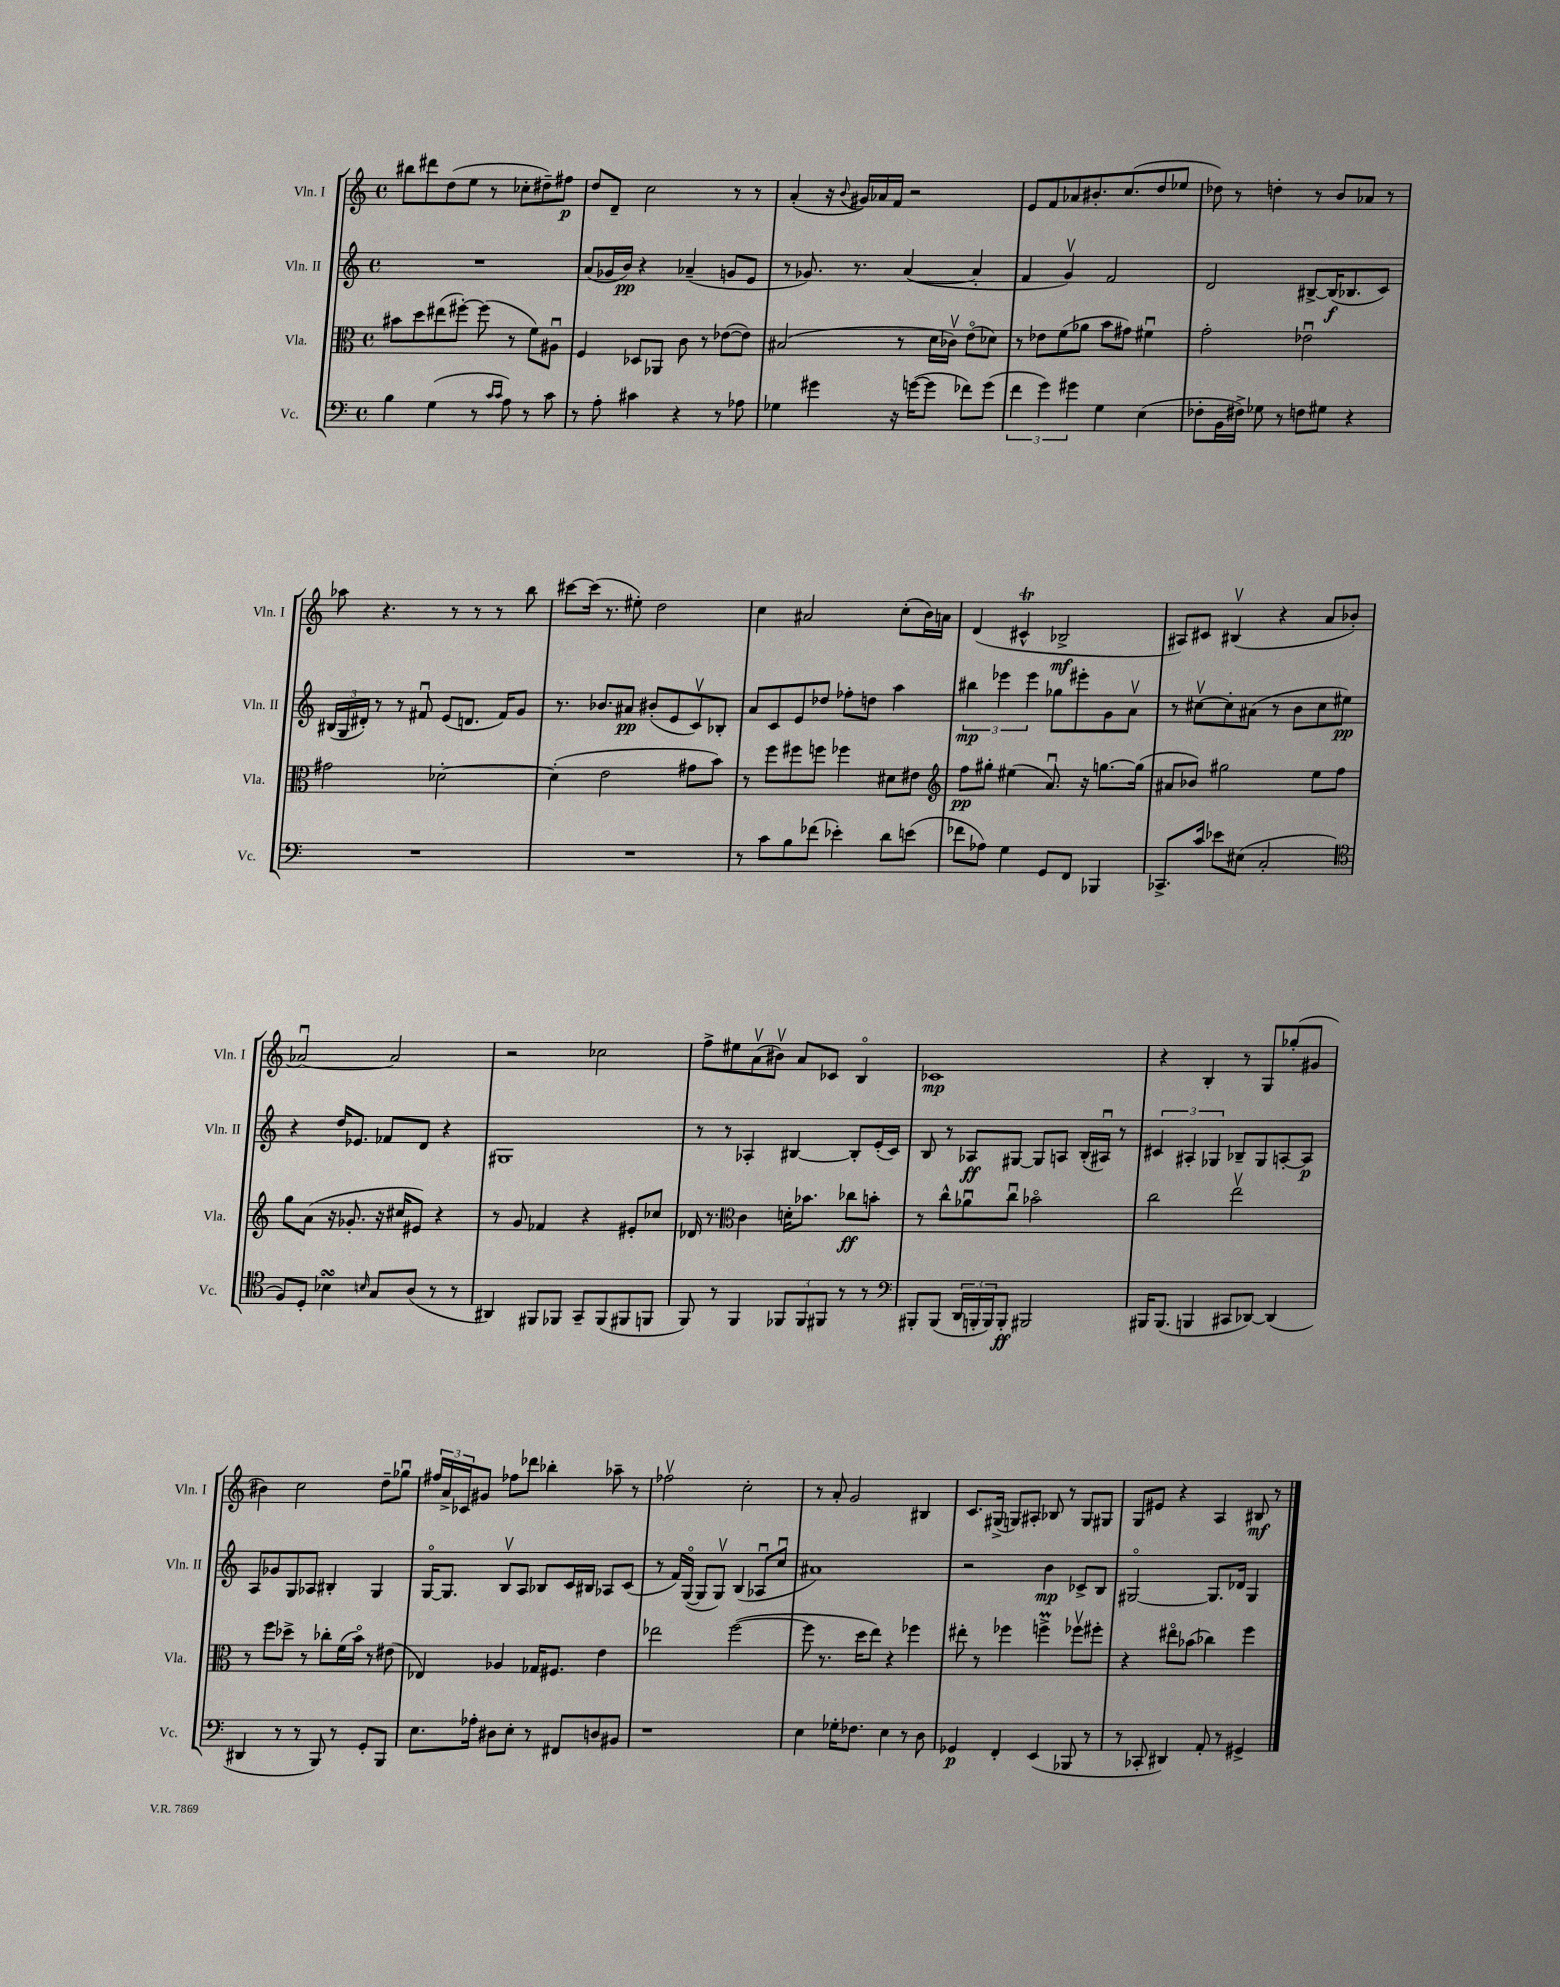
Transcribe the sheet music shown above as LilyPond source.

<<
\new StaffGroup <<
\new Staff = "s0" \with { instrumentName = "Vln. I" shortInstrumentName = "Vln. I" } {
    \clef treble \key c \major \defaultTimeSignature \time 4/4
    bis''8 dis'''8 d''8( e''8 r8 ces''8-. dis''8--) fis''8\p |
    d''8 d'8-- c''2 r8 r8 |
    a'4-.( r16 \appoggiatura { b'8 } gis'16) aes'16 f'16 r2 |
    e'8 f'8 aes'8 bis'8.-. c''8.( d''8 ees''8 |
    des''8) r8 d''4-. r8 b'8 aes'8 r8 |
    aes''8 r4. r8 r8 r8 b''8 |
    cis'''8~ cis'''16( r8. eis''8-.) d''2 |
    c''4 ais'2 c''8-.( b'16) a'16 |
    d'4( cis'4-^\trill bes2->\mf |
    ais8) cis'8 bis4\upbow( r4 a'8 bes'8-. |
    aes'2~\downbow) aes'2 |
    r2 ces''2 |
    f''8-> eis''8 a'8\upbow( bis'8\upbow) a'8 ces'8 b4\flageolet |
    ces'1\mp |
    r4 b4-. r8 g8 ges''8-.( gis'8 |
    bis'4) c''2 d''8-- ges''8\downbow |
    \tuplet 3/2 { fis''16 a'16-> ces'16 } gis'8 fes''8 des'''8 bes''4-. aes''8-- r8 |
    fes''2\upbow c''2-. |
    r8 a'8-. g'2 bis4 |
    c'8. gis16->( g8) ais8-. bes8 r8 g8 gis8 |
    g8 eis'8 r4 a4 bis8\mf r8 \bar "|." |
}
\new Staff = "s1" \with { instrumentName = "Vln. II" shortInstrumentName = "Vln. II" } {
    \clef treble \key c \major \defaultTimeSignature \time 4/4
    R1 |
    a'8( ges'16 b'16\pp) r4 aes'4--( g'8 e'8 |
    r8 ges'8.) r8. a'4~( a'4-. |
    f'4 g'4\upbow) f'2 |
    d'2 bis8~-> bis16\f( bes8. c'8) |
    \tuplet 3/2 { bis16( g16 dis'16-.) } r8 r8 fis'8\downbow e'8( d'8. fis'16) g'8 |
    r8. bes'8. ais'8\pp bis'8-.( e'8 c'8\upbow) bes8-. |
    a'8 c'8 e'8 des''8 fes''8-. d''8 a''4 |
    \tuplet 3/2 { bis''4\mp ees'''4 ees'''4 } ges''8 eis'''8-. g'8 a'8\upbow |
    r8 cis''8~\upbow cis''8-. ais'8( r8 b'8 cis''8 eis''8\pp) |
    r4 d''16 ees'8. fes'8 d'8 r4 |
    gis1 |
    r8 r8 aes4-. bis4~ bis8-. e'16-.( c'16) |
    b8 r8 aes8\ff gis8~ gis8 a8 b16-.( ais16\downbow) r8 |
    \tuplet 3/2 { cis'4 ais4-. ges4 } bes8-- ges8 a8~-. a8\p |
    a8 ges'8 g8 aes8 bis4-. g4 |
    g16~\flageolet g8. b8\upbow a8 bes8 c'16 bis16 aes8 c'8( |
    r8 f'16) g16~\flageolet( g8 g8\upbow) b4( aes8\downbow c''8\downbow |
    ais'1) |
    r2 b'4\mp ces'8-> b8 |
    gis2~\flageolet gis8. des'16 gis4 \bar "|." |
}
\new Staff = "s2" \with { instrumentName = "Vla." shortInstrumentName = "Vla." } {
    \clef alto \key c \major \defaultTimeSignature \time 4/4
    bis'8 d''8 eis''8( fis''8~-.) fis''8( r8 f'8) ais8\downbow |
    f4 des8 aes,8 c'8 r8 ees'8~( ees'8) |
    bis2( r8 d'16 ces'16\upbow) e'8\flageolet( des'8) |
    r8 ees'8 f'8( aes'8 b'8 gis'8) fis'4\downbow |
    g'2-. ees'2\downbow |
    gis'2 des'2~-. |
    des'4-.( e'2 gis'8 b'8) |
    r8 f''8 fis''8 f''8 fes''4 dis'8 eis'8 |
    \clef treble f''8\pp gis''8-. eis''4( a'8.\downbow) r16 g''8.~ g''16( |
    ais'8 bes'8) gis''2 e''8 f''8 |
    g''8 a'8( r16 ges'8.-. r16 cis''16 eis'8) r4 |
    r8 g'8 fes'4 r4 eis'8-. ces''8 |
    des'16 r8. \clef alto c'4 d'16-. bes'8. ces''8\ff b'8-. |
    r8 c''8-^ aes'8\downbow c''8\downbow bes'2\flageolet |
    c''2 e''2\upbow |
    r8 f''8 des''8-> r8 ces''8-. f'16( b'16\flageolet) r8 eis'8( |
    ees4) aes4 ges16 fis8. e'4 |
    ees''2 f''2~( |
    f''8 r8. d''16 e''8) r4 fes''4 |
    eis''8-. r8 fes''4 f''4->\prall fes''8\upbow fis''8-. |
    r4 eis''8\flageolet bes'8( ces''4) f''4 \bar "|." |
}
\new Staff = "s3" \with { instrumentName = "Vc." shortInstrumentName = "Vc." } {
    \clef bass \key c \major \defaultTimeSignature \time 4/4
    b4 g4( r8 \grace { c'16 c'16 } a8) r8 c'8 |
    r8 a8-. cis'4 r4 r8 aes8 |
    ges4 gis'4 r16 g'16~( g'8 fes'8) g'8( |
    \tuplet 3/2 { f'4 g'4) gis'4 } g4 e4( |
    fes8-. b,16 fis16->) ges8 r8 f8 gis8 r4 |
    R1 |
    R1 |
    r8 c'8 b8 fes'8( ees'4-.) d'8 e'8( |
    fes'8 aes8) g4 g,8 f,8 bes,,4 |
    ces,8.-> c'16 ees'8 eis8( c2-. |
    \clef tenor f8) d8-. bes4\turn \grace { b16 } g8 a8( r8 r8 |
    ais,4) fis,8 fes,8 g,8-- fes,8( fis,8 f,8 |
    f,8) r8 f,4 \tuplet 3/2 { fes,8 fes,8 fis,8 } r8 r8 |
    \clef bass bis,,8-. bis,,8( \tuplet 3/2 { d,16 b,,16-. b,,16) } b,,8-.\ff bis,,2 |
    bis,,16 bis,,8.( b,,4 cis,8 des,8~) des,4( |
    dis,4 r8 r8 b,,8) r8 g,8-. b,,8 |
    e8. aes16-. dis8 e8-. r8 fis,8 d8 bis,8 |
    r1 |
    e4 ges16-. fes8. e4 r8 d8 |
    ges,4\p f,4-. e,4( bes,,8 r8 |
    r8 ces,8-. dis,4) a,8-. r8 gis,4-> \bar "|." |
}
>>
>>
\layout { \context { \Score \remove "Bar_number_engraver" } }
